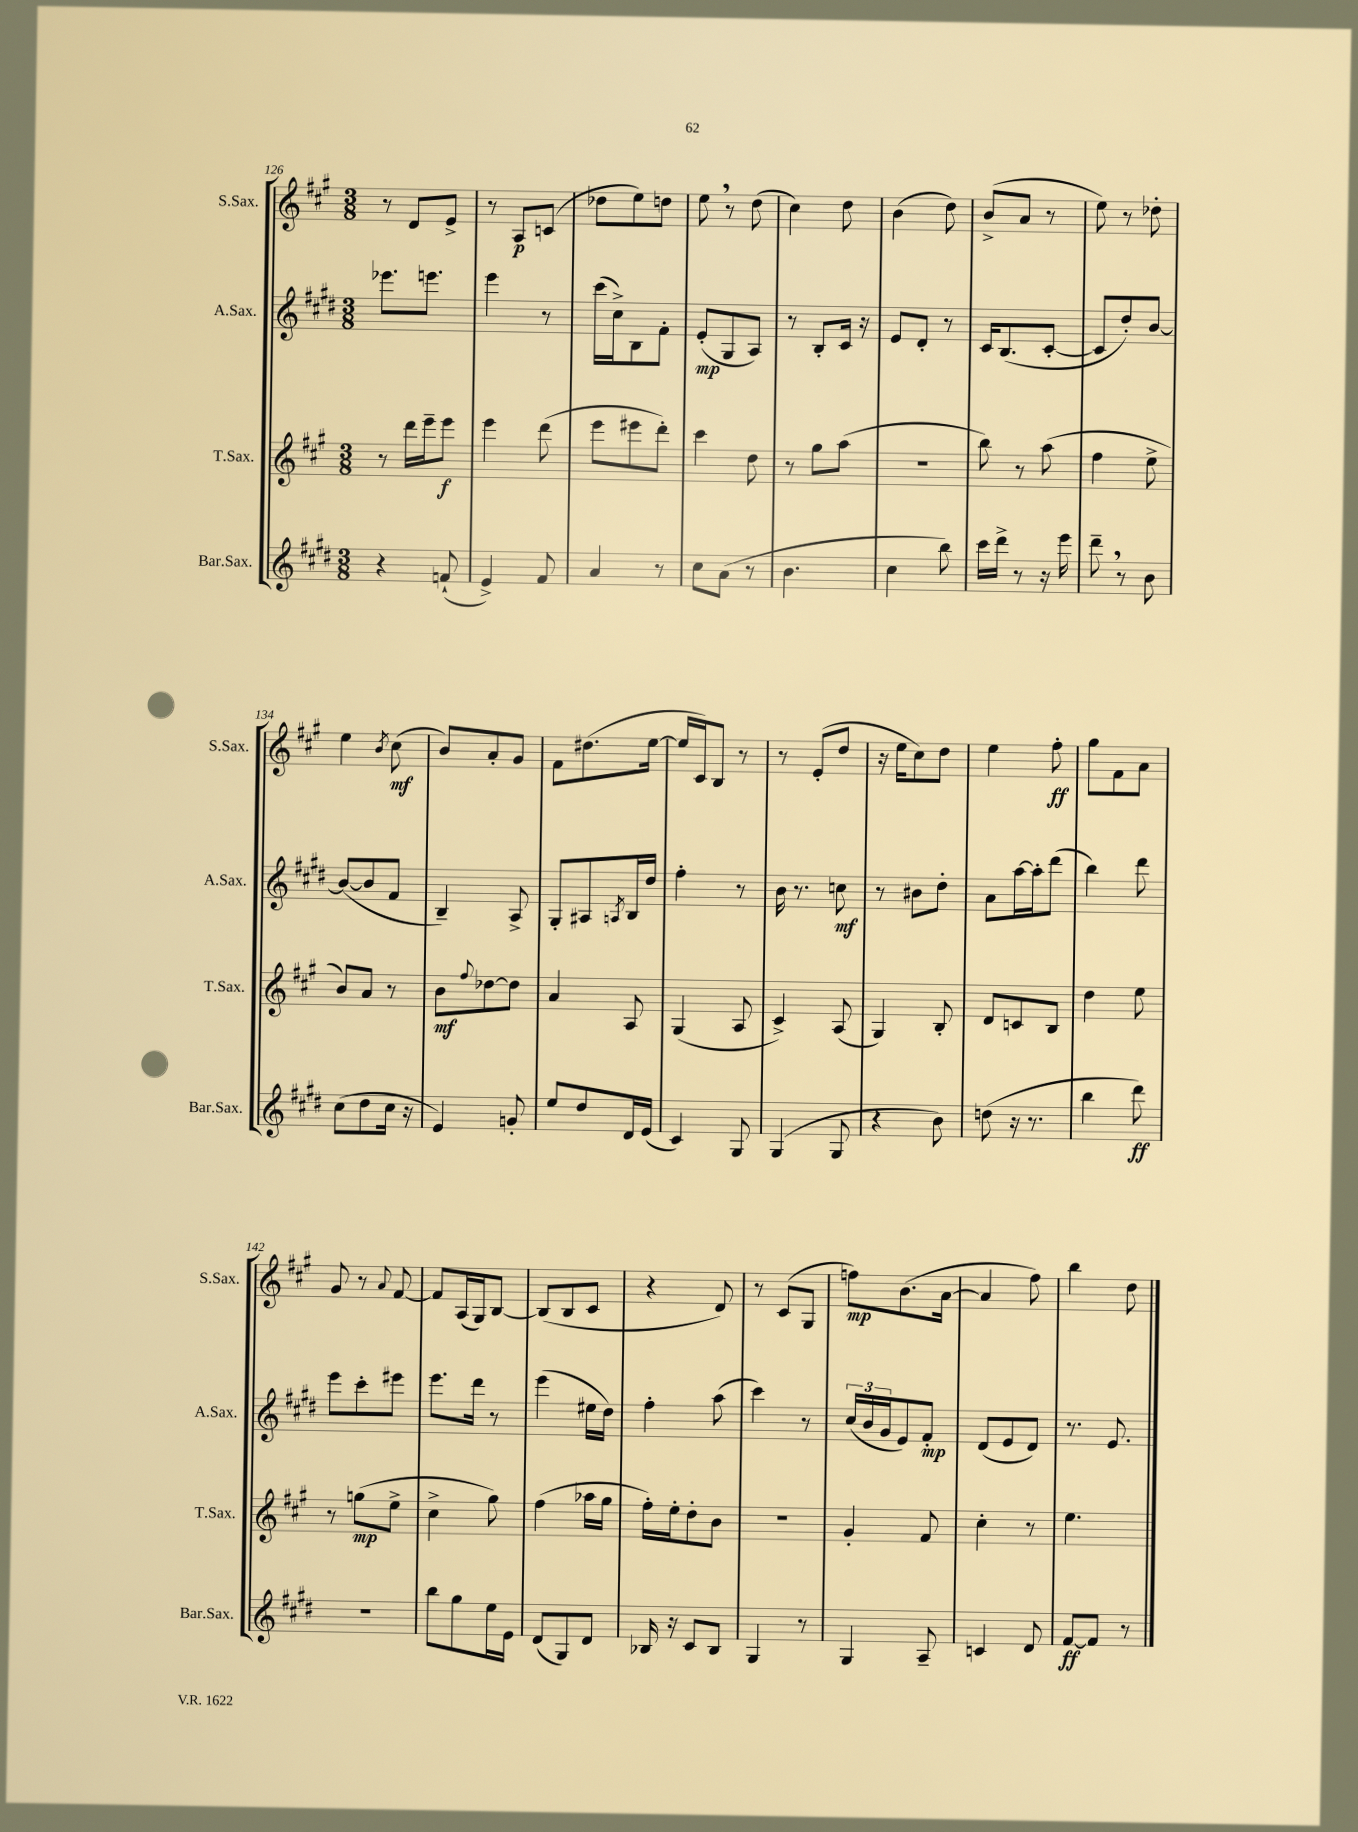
<<
\new StaffGroup <<
\new Staff = "s0" \with { instrumentName = "S.Sax." shortInstrumentName = "S.Sax." } {
    \clef treble \key a \major \numericTimeSignature \time 3/8
    r8 d'8 e'8-> |
    r8 a8\p c'8( |
    des''8 e''8) d''8 |
    e''8 \breathe r8 d''8( |
    cis''4) d''8 |
    b'4( d''8) |
    b'8->( a'8 r8 |
    e''8) r8 des''8-. |
    e''4 \acciaccatura { b'8 } cis''8\mf( |
    b'8) a'8-. gis'8 |
    fis'8 dis''8.( e''16~ |
    e''16 cis'16) b8 r8 |
    r8 e'8-.( d''8 |
    r16 e''16 cis''8) d''8 |
    e''4 fis''8-.\ff |
    gis''8 fis'8 a'8 |
    gis'8 r8 \appoggiatura { a'8 } fis'8~ |
    fis'8 a16( gis16) b8~ |
    b8( b8 cis'8 |
    r4 d'8) |
    r8 cis'8( gis8 |
    f''8\mp) b'8.( a'16~ |
    a'4 fis''8) |
    b''4 d''8 \bar "|." |
}
\new Staff = "s1" \with { instrumentName = "A.Sax." shortInstrumentName = "A.Sax." } {
    \clef treble \key e \major \numericTimeSignature \time 3/8
    ees'''8. e'''8. |
    e'''4 r8 |
    cis'''16( cis''16->) b8 fis'8-. |
    e'8-.\mp( gis8 a8) |
    r8 b8-. cis'16 r16 |
    e'8 dis'8-. r8 |
    cis'16 b8.( cis'8~-. |
    cis'8 dis''8-.) b'8~ |
    b'8~( b'8 fis'8 |
    b4--) a8-> |
    gis8-. ais8 \acciaccatura { a8 } b16 dis''16 |
    fis''4-. r8 |
    b'16 r8. c''8\mf |
    r8 bis'8 dis''8-. |
    a'8 a''16~ a''16-. dis'''8( |
    b''4) dis'''8 |
    e'''8 cis'''8-. eis'''8 |
    e'''8. dis'''16 r8 |
    e'''4( eis''16 dis''16) |
    fis''4-. a''8( |
    cis'''4) r8 |
    \tuplet 3/2 { cis''16( b'16 gis'16 } e'8) fis'8-.\mp |
    dis'8( e'8 dis'8) |
    r8. e'8. \bar "|." |
}
\new Staff = "s2" \with { instrumentName = "T.Sax." shortInstrumentName = "T.Sax." } {
    \clef treble \key a \major \numericTimeSignature \time 3/8
    r8 d'''16 e'''16-- e'''8\f |
    e'''4 d'''8( |
    e'''8 eis'''8 d'''8-.) |
    cis'''4 d''8 |
    r8 gis''8 a''8( |
    R4. |
    b''8) r8 a''8( |
    fis''4 e''8-> |
    b'8) a'8 r8 |
    b'8\mf \appoggiatura { fis''8 } des''8~ des''8 |
    a'4 a8 |
    gis4( a8 |
    cis'4->) a8( |
    gis4) b8-. |
    d'8 c'8 b8 |
    d''4 e''8 |
    r8 g''8\mp( e''8-> |
    cis''4-> gis''8) |
    fis''4( aes''16 gis''16 |
    fis''16-.) e''16-. d''8-. b'8 |
    R4. |
    gis'4-. fis'8 |
    cis''4-. r8 |
    e''4. \bar "|." |
}
\new Staff = "s3" \with { instrumentName = "Bar.Sax." shortInstrumentName = "Bar.Sax." } {
    \clef treble \key e \major \numericTimeSignature \time 3/8
    r4 f'8-!( |
    e'4->) fis'8 |
    a'4 r8 |
    cis''8 a'8( r8 |
    b'4. |
    cis''4 b''8) |
    cis'''16 dis'''16-> r8 r16 e'''16 |
    dis'''8-- \breathe r8 b'8 |
    cis''8( dis''8 cis''16 r16 |
    e'4) g'8-. |
    e''8 dis''8 dis'16 e'16( |
    cis'4) gis8 |
    gis4( gis8 |
    r4 b'8) |
    d''8( r16 r8. |
    b''4 dis'''8\ff) |
    R4. |
    b''8 gis''8 e''16 e'16 |
    dis'8( gis8) dis'8 |
    bes16 r16 cis'8 bes8 |
    gis4 r8 |
    gis4 a8-- |
    c'4 dis'8 |
    fis'8~\ff fis'8 r8 \bar "|." |
}
>>
>>
\layout { \context { \Score currentBarNumber = #126 } }
